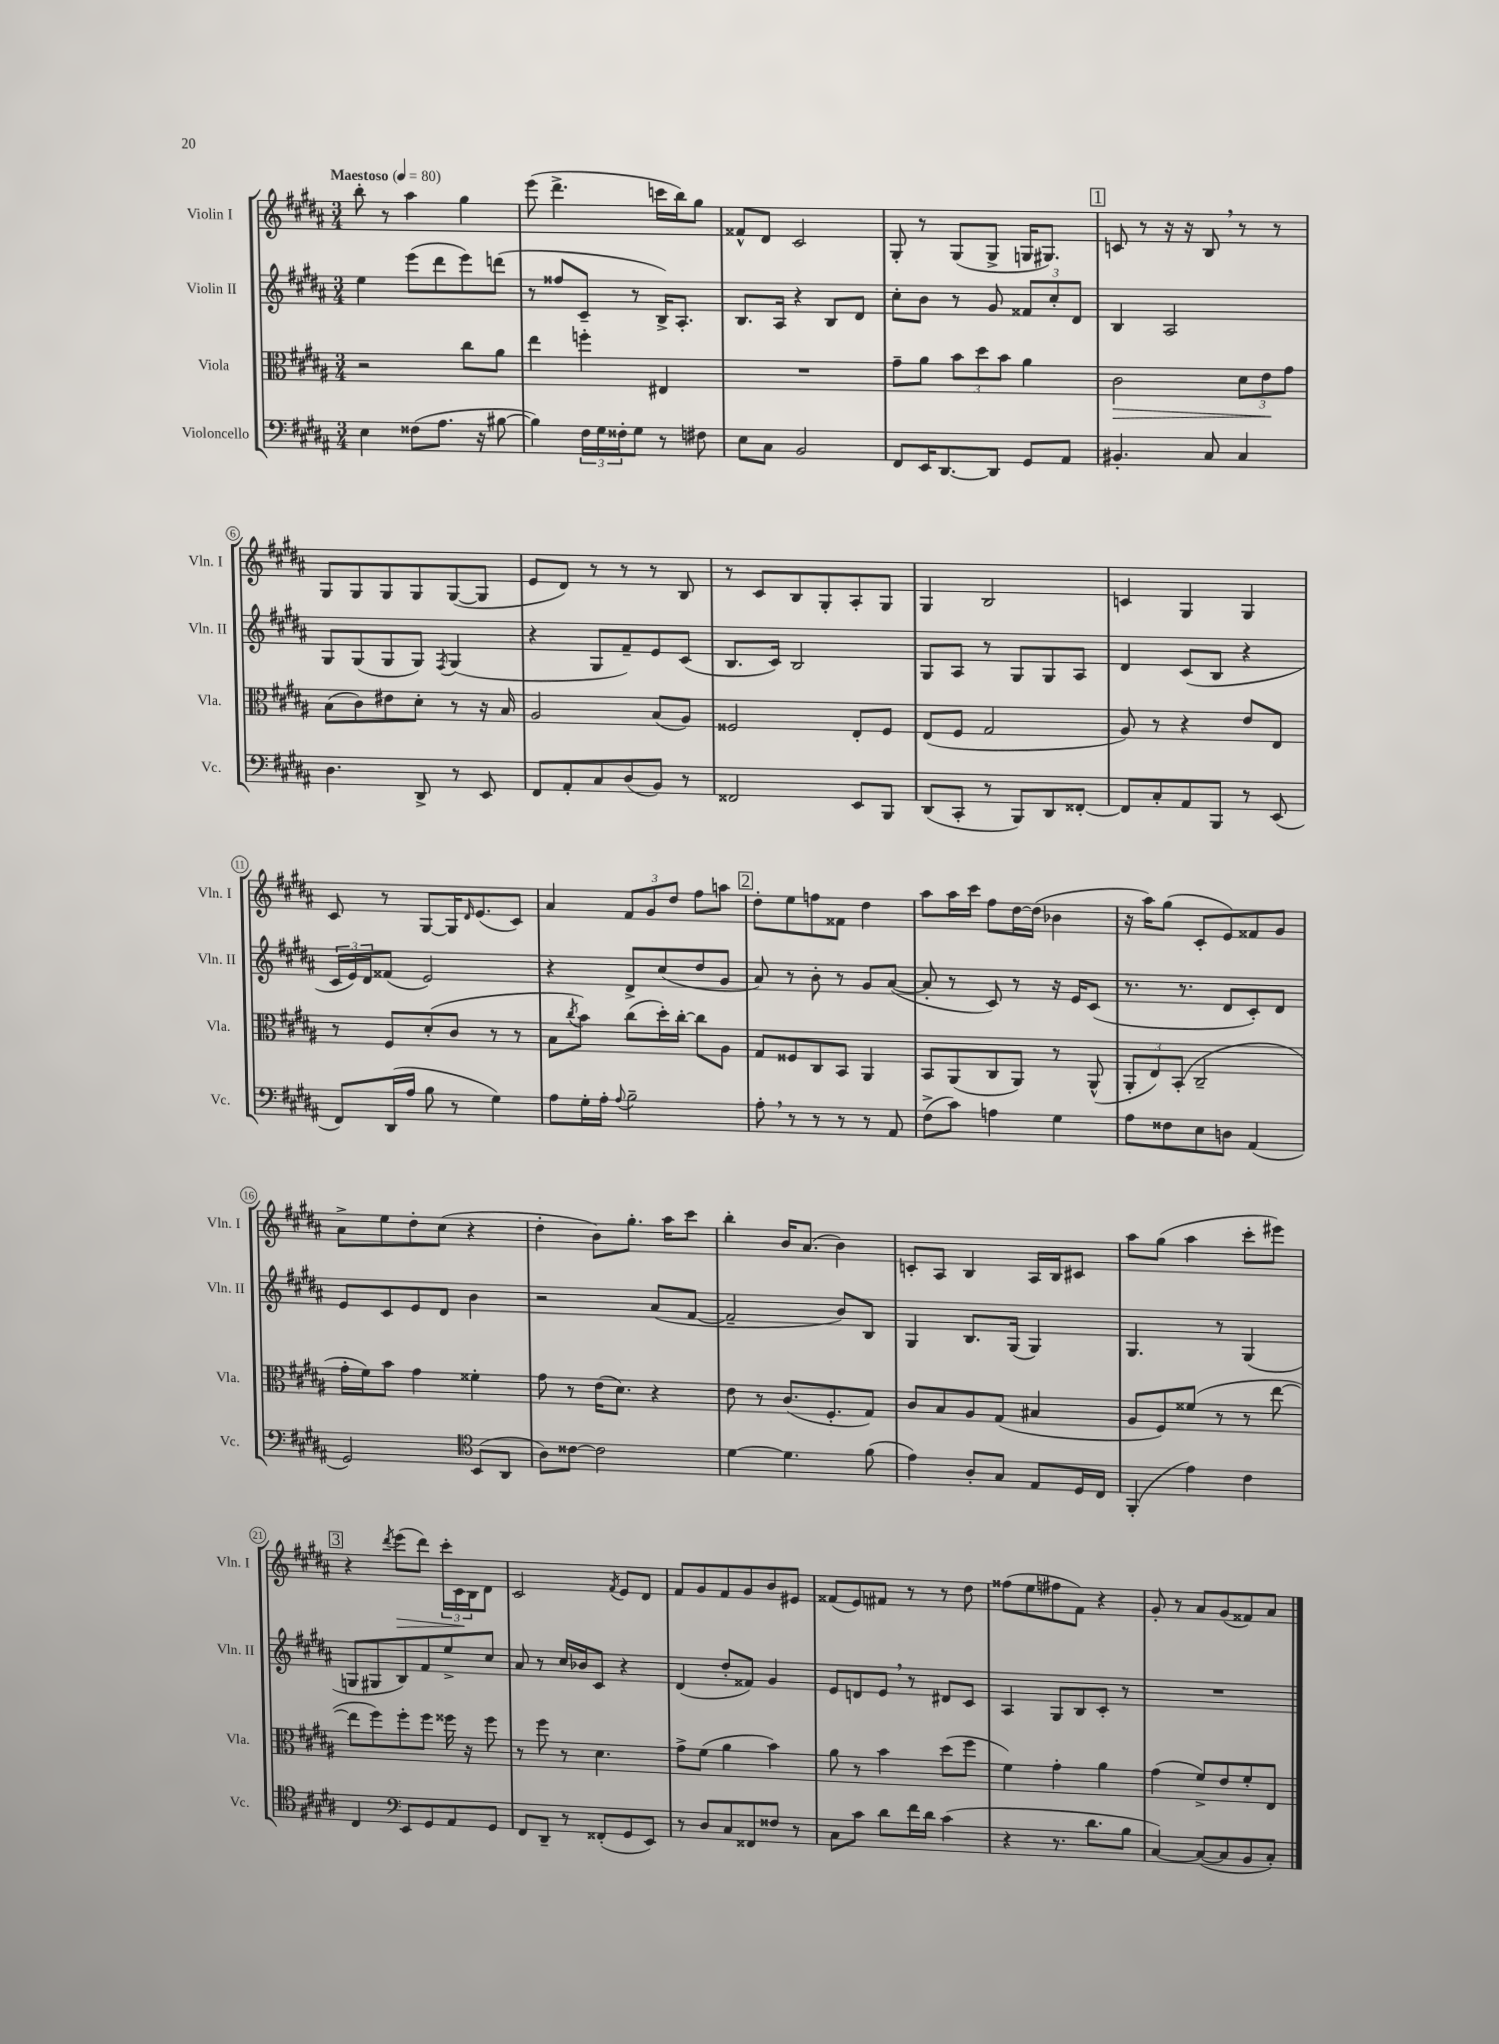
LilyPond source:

<<
\new StaffGroup <<
\new Staff = "s0" \with { instrumentName = "Violin I" shortInstrumentName = "Vln. I" } {
    \clef treble \key b \major \numericTimeSignature \time 3/4 \tempo "Maestoso" 4 = 80
    b''8-. r8 ais''4 gis''4 |
    e'''8( dis'''4.-> c'''16 b''16) gis''8 |
    fisis'8-^ dis'8 cis'2 |
    gis8-. r8 gis8( gis8-> g16 gis8.) |
    \mark \markup { \box "1" } c'8 r8 r16 r16 b8 \breathe r8 r8 |
    gis8 gis8 gis8 gis8 gis8~( gis8 |
    e'8 dis'8) r8 r8 r8 b8 |
    r8 cis'8 b8 gis8-. ais8-. gis8 |
    gis4 b2 |
    c'4 gis4 gis4 |
    cis'8 r8 gis8~ gis16 \grace { dis'16 } e'8.( cis'8) |
    ais'4 \tuplet 3/2 { fis'8 gis'8 dis''8 } fis''8 a''8 |
    \mark \markup { \box "2" } dis''8-. e''8 f''8 fisis'8 dis''4 |
    ais''8 ais''16 cis'''16 fis''8 dis''16~ dis''16( bes'4 |
    r16 ais''16) gis''8( cis'8-. e'8) fisis'8 gis'8 |
    ais'8-> e''8 dis''8-. cis''8( r4 |
    dis''4-. b'8) gis''8.-. ais''16 cis'''8 |
    b''4-. b'16 ais'8.( b'4) |
    c'8-. ais8 b4 ais16 b16 cis'8 |
    ais''8 gis''8( ais''4 cis'''8-. eis'''8) |
    \mark \markup { \box "3" } r4 \acciaccatura { dis'''8 } e'''8\>( dis'''8) \tuplet 3/2 { cis'''16-. cis'16\! b16 } dis'8 |
    cis'2 \acciaccatura { fis'8 } e'8 dis'8 |
    fis'8 gis'8 fis'8 gis'8 b'8 eis'8 |
    fisis'8( e'8) fis'8 r8 r8 dis''8 |
    fisis''8( e''8 fis''8 fis'8) r4 |
    gis'8-. r8 ais'8 gis'8( fisis'8) ais'8 \bar "|." |
}
\new Staff = "s1" \with { instrumentName = "Violin II" shortInstrumentName = "Vln. II" } {
    \clef treble \key b \major \numericTimeSignature \time 3/4
    e''4 e'''8( dis'''8 e'''8) d'''8( |
    r8 fisis''8 cis'8-- r8 b16->) ais8.-. |
    b8. ais16 r4 b8 dis'8 |
    cis''8-. b'8 r8 gis'8 \tuplet 3/2 { fisis'8 cis''8-. dis'8 } |
    \mark \markup { \box "1" } b4 ais2 |
    gis8 gis8( gis8 gis8) \acciaccatura { fis8 } gis4( |
    r4 gis8 fis'8--) e'8 cis'8( |
    b8. cis'16) b2 |
    gis8 ais8 r8 gis8 gis8 ais8 |
    dis'4 cis'8( b8 r4 |
    \tuplet 3/2 { cis'16 e'16) dis'16 } fisis'8( e'2) |
    r4 dis'8-> cis''8( dis''8 gis'8 |
    \mark \markup { \box "2" } ais'8) r8 b'8-. r8 gis'8 ais'8~( |
    ais'8-. r8 cis'8) r8 r16 e'16 cis'8( |
    r8. r8. dis'8 cis'8-.) dis'8 |
    e'8 cis'8 e'8 dis'8 b'4 |
    r2 ais'8( fis'8~ |
    fis'2-- b'8) b8 |
    gis4 b8. gis16( gis4) |
    gis4. r8 gis4( |
    \mark \markup { \box "3" } g8 gis8 b8) fis'8 e''8-> cis''8 |
    ais'8 r8 cis''16 bes'16 cis'8 r4 |
    dis'4( dis''8-. fisis'8) gis'4 |
    e'8 d'8 e'8 \breathe r8 dis'8 cis'8 |
    ais4 gis8 b8 cis'8-. r8 |
    R2. \bar "|." |
}
\new Staff = "s2" \with { instrumentName = "Viola" shortInstrumentName = "Vla." } {
    \clef alto \key b \major \numericTimeSignature \time 3/4
    r2 cis''8 ais'8 |
    e''4 f''4-. eis4 |
    R2. |
    gis'8-- ais'8 \tuplet 3/2 { b'8 dis''8 b'8 } ais'4 |
    \mark \markup { \box "1" } cis'2\> \tuplet 3/2 { dis'8 e'8\! gis'8 } |
    b8( cis'8) eis'8 dis'8-. r8 r16 b16 |
    ais2 b8( ais8) |
    fisis2 e8-. fisis8 |
    e8( fis8 gis2 |
    ais8) r8 r4 e'8 e8 |
    r8 fis8 dis'8-.( cis'8 r8 r8 |
    b8 \acciaccatura { cis''8 } b'8) cis''8( dis''16-.) cis''16~-. cis''8 ais8 |
    \mark \markup { \box "2" } gis8 fisis8 cis8 b,8 ais,4 |
    b,8 ais,8( cis8 ais,8) r8 ais,8-^( |
    \tuplet 3/2 { ais,8-. e8) b,8-.( } cis2-- |
    gis'16-. fis'16) b'8 gis'4 fisis'4-. |
    gis'8 r8 e'16( dis'8.) r4 |
    e'8 r8 cis'8.( fis8.-. gis8) |
    cis'8 b8 ais8 gis8( bis4 |
    ais8 fis8) fisis'8( r8 r8 e''8~ |
    \mark \markup { \box "3" } e''8 fis''8) fis''8-. fis''8 fisis''16 r16 fisis''8 |
    r8 fis''8 r8 dis'4. |
    gis'8-> fis'8( ais'4 b'4) |
    ais'8 r8 b'4 dis''8( fis''8 |
    fis'4) gis'4-. ais'4 |
    gis'4( fis'8->) e'8 fis'8-. e8 \bar "|." |
}
\new Staff = "s3" \with { instrumentName = "Violoncello" shortInstrumentName = "Vc." } {
    \clef bass \key b \major \numericTimeSignature \time 3/4
    e4 fisis8( ais8. r16 bis8~ |
    bis4) \tuplet 3/2 { fis16 gis16 fisis16-. } gis8 r8 fis8 |
    e8 cis8 b,2 |
    fis,8 e,16 dis,8.~ dis,8 gis,8 ais,8 |
    \mark \markup { \box "1" } bis,4.-. cis8 cis4 |
    dis4. dis,8-> r8 e,8 |
    fis,8 ais,8-. cis8 dis8( b,8) r8 |
    fisis,2 e,8 b,,8 |
    dis,8( cis,8-. r8 b,,8) dis,8 fisis,8~-. |
    fisis,8 cis8-. ais,8 b,,8 r8 e,8( |
    fis,8) dis,16( ais16 b8 r8 gis4) |
    ais8 gis16-. ais16-. \appoggiatura { ais8 } b2-- |
    \mark \markup { \box "2" } ais8-. \breathe r8 r8 r8 r8 ais,8 |
    fis8->( cis'8) a4 gis4 |
    ais8 fisis8 e8 d8 ais,4( |
    gis,2) \clef tenor b,8( ais,8 |
    ais8) cisis'8~ cisis'2 |
    dis'4~ dis'4. fis'8( |
    e'4) ais8-. gis8 e8 dis16 cis16 |
    fis,4-.( e'4) cis'4 |
    \mark \markup { \box "3" } cis4 \clef bass e,8 gis,8 ais,8 gis,8 |
    fis,8 dis,8-- r8 fisis,8-.( gis,8 e,8) |
    r8 dis8 cis8 fisis,8 fisis8 r8 |
    cis8 cis'8 dis'8 fis'16 dis'16 cis'4( |
    r4 r8. dis'8. b8 |
    cis4~) cis8~( cis8 b,8 cis8-.) \bar "|." |
}
>>
>>
\layout { \context { \Score \override BarNumber.stencil = #(make-stencil-circler 0.1 0.3 ly:text-interface::print) } }
